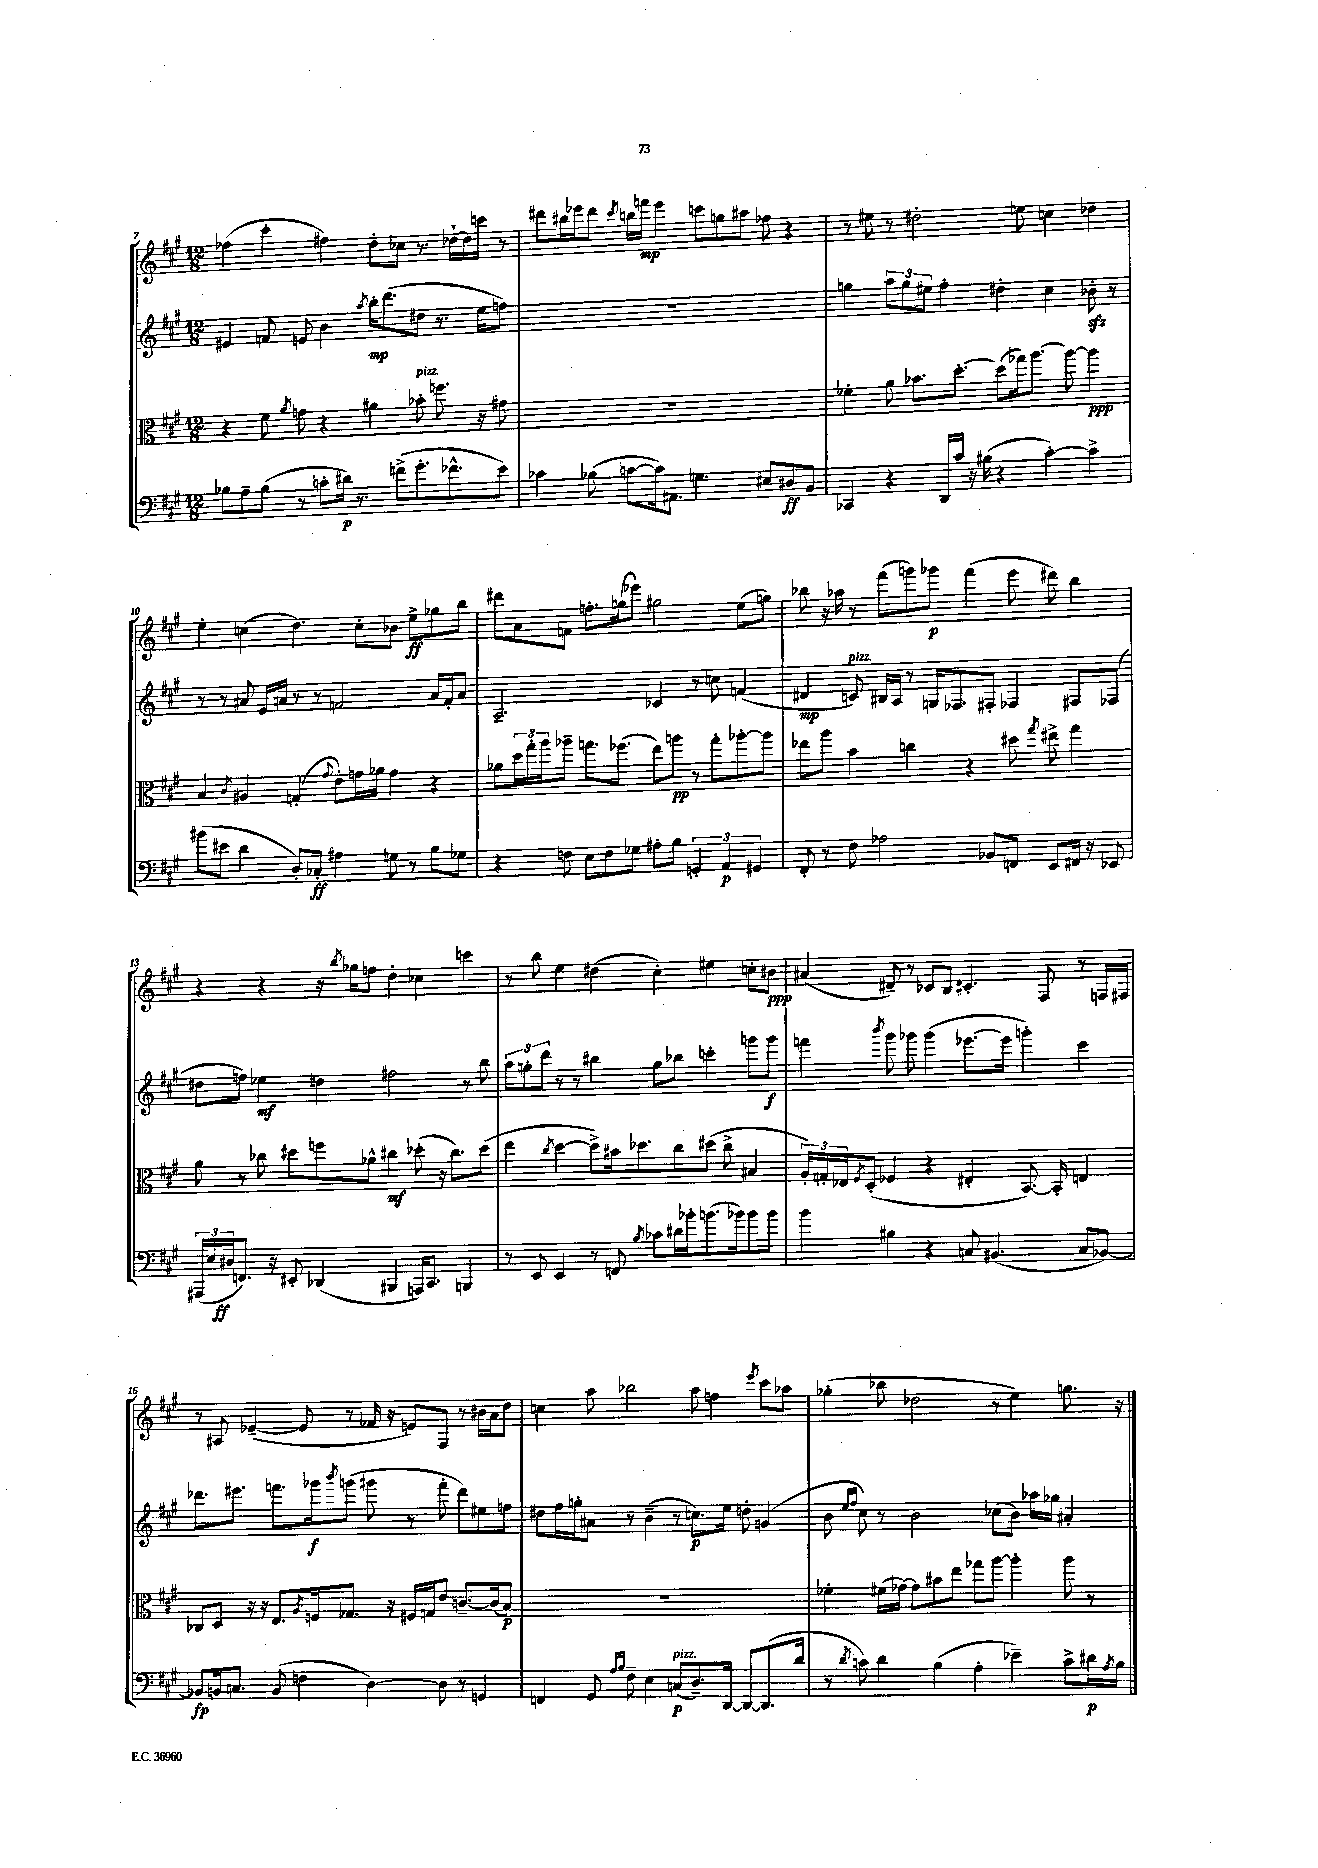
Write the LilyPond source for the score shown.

<<
\new StaffGroup <<
\new Staff = "s0" {
    \clef treble \key a \major \numericTimeSignature \time 12/8
    fes''4( cis'''4-. fis''4) d''8-. ces''8 r8. des''16~-! des''16 c'''16 r8 |
    dis'''8 bis''16 ees'''16 dis'''8 \acciaccatura { cis'''8 } b''16 f'''16\mp ees'''4 c'''8 g''8 ais''8 fes''8 r4 |
    r8 eis''8 r8 dis''2-. e''8 c''4 des''4 |
    e''4-. c''4( d''4.) c''8-. bes'8 e''8->\ff ges''8 b''8 |
    dis'''8 a'8 f'8 f''8.-. g''16( ees'''8) gis''2 e''8( g''8) |
    bes''8 r16 aes''16 r8 fis'''8( g'''8) ges'''8\p fis'''4( e'''8 dis'''8) bes''4 |
    r4 r4 r16 \acciaccatura { b''8 } ges''16 f''8 d''4-. ces''4 c'''4 |
    r8 b''8 e''4 dis''4( cis''4-.) eis''4 c''8-. bis'8\ppp |
    ais'4( dis'8--) r8 ces'8 b8 cis'4.-. fis8 r8 f16 fis16 |
    r8 ais8 ees'4~--( ees'8 r8 fes'16 r16 e'8) fis8 r8 bis'16 a'16 d''8 |
    c''4 a''8 bes''2 a''8 f''4 \acciaccatura { e'''8 } cis'''8 aes''8 |
    ges''4-.( bes''8 des''2 r8 e''4) g''8. r16 \bar "|." |
}
\new Staff = "s1" {
    \clef treble \key a \major \numericTimeSignature \time 12/8
    eis'4 f'8 e'8 b'4 \acciaccatura { a''8 } b''16-.\mp d'''8.( dis''8 r8. e''16 f''8) |
    R1. |
    g''4 \tuplet 3/2 { a''8 g''8 eis''8 } fis''4-. dis''4-. cis''4 bes'8-.\sfz r8 |
    r8 r8 ais'8 e'16 a'16 r8 r8 f'2 a'16 f'16-. a'8 |
    a2.-- ces'4 r8 c''8 f'4( |
    dis'4\mp c'8^\markup { \italic "pizz." }) bis16 a16 r8 g16 fes8. fis8-. fes4 fis8 fes8( |
    dis''8 f''8) ees''4\mf d''4 fis''2 r8 b''8 |
    \tuplet 3/2 { a''8 g''8-. d'''8 } r8 r8 bis''4 g''8 bes''8 c'''4-. g'''8 g'''8\f |
    f'''4 \acciaccatura { b'''8 } gis'''8 ges'''8 ges'''4( ees'''8.~ ees'''16 g'''4-.) cis'''4 |
    des'''8. eis'''8. f'''8. ges'''16\f \acciaccatura { b'''8 } g'''8( gis'''8 r8 f'''8-. des'''8) eis''8 f''8 |
    dis''8 fis''16 g''16-. ais'8 r8 b'4--( r8 c''8.\p) e''16 d''8-. g'4( |
    b'8 \grace { e''16 fis''16 } cis''8) r8 b'2 ces''8( b'8) aes''16 ges''16 ais'4-. \bar "|." |
}
\new Staff = "s2" {
    \clef alto \key a \major \numericTimeSignature \time 12/8
    r4 fis'8 \acciaccatura { a'8 } g'8 r4 ais'4 bes'8-.^\markup { \italic "pizz." } f''8. r16 gis'8 |
    R1. |
    fes'4-. a'8 bes'8. d''8.~-. d''8( ges''16) a''8.~ a''8~ a''4\ppp |
    b4 \acciaccatura { cis'8 } ais4 g4-.( \appoggiatura { gis'8 } e'8-.) g'16 aes'16 g'4 r4 |
    aes'8 \tuplet 3/2 { d''16 gis''16-. a''16 } aes''8-- g''8. fes''8.( e''8) a''8\pp r8 g''8-. aes''8~-. aes''8 |
    ees''8 a''8 b'4 c''4 r4 dis''8 \acciaccatura { gis''8 } eis''8-> gis''4 |
    a'8 r8 ces''8 dis''8 f''8 aes'8-^ cis''4\mf des''8-.( r16 cis''8.) des''8( |
    e''4 \acciaccatura { cis''8 } d''4~ d''8->) bis'16 des''8. cis''8 dis''8( cis''8-> bis4 |
    \tuplet 3/2 { a16-.) g16-. ees16 } \acciaccatura { fis8 } d8-.( fes4 r4 eis4-. b,8.~) b,16-. e4 |
    ces8 d8 r16 r16 e8. \acciaccatura { a8 } f16 ges8. r16 fis16 g16 e'8 c'8.~-- c'16( b8\p) |
    R1. |
    fes'4-. fis'16( ges'16~) ges'8 bis'8 e''8 ges''8 a''8~ a''4-. a''8 r8 \bar "|." |
}
\new Staff = "s3" {
    \clef bass \key a \major \numericTimeSignature \time 12/8
    bes8 a8-- bes8( r8 c'8-. dis'16\p) r8. f'8->( gis'8.-. fes'8.-^ e'8) |
    ces'4 bes8( c'8~ c'16) ais,8. g4. eis8 dis8\ff b,8 |
    ces,4 r4 d,16 cis'16 r16 bis16( r4 cis'4~-.) cis'4-> |
    bis'8( eis'8 d'4 d8-.) ces8-.\ff ais4 g8 r8 b8 ges8 |
    r4 f8 e8 f8 ges8 ais8-. b8 \tuplet 3/2 { g,4-. a,4\p gis,4 } |
    fis,8-. r8 fis8 aes2 bes,8 f,8 e,8 fis,16 r16 ees,8 |
    \tuplet 3/2 { ais,,16( e16 dis16\ff } f,8.) r16 eis,8-. des,4( bis,,4 a,,16) cis,8. b,,4 |
    r8 e,8 e,4 r8 f,8 \acciaccatura { b8 } ces'8 dis'16 bes'16-. b'8.( bes'16) bes'8 bes'8 |
    b'4 bis4 r4 c8 bis,4.( c8 bes,8~) |
    bes,8\fp b,16 c8. b,8( f4 d4~) d8 r8 g,4 |
    f,4 gis,8 \grace { a16 b16 } fis8-- e4 c8\p^\markup { \italic "pizz." }( d8.--) d,16~ d,8~ d,8.( d'16 |
    r8 \acciaccatura { d'8 } c'8) d'4 b4( a4-. ees'4--) c'8-> dis'16\p \acciaccatura { a8 } b16 \bar "|." |
}
>>
>>
\layout { \context { \Score currentBarNumber = #7 } }
